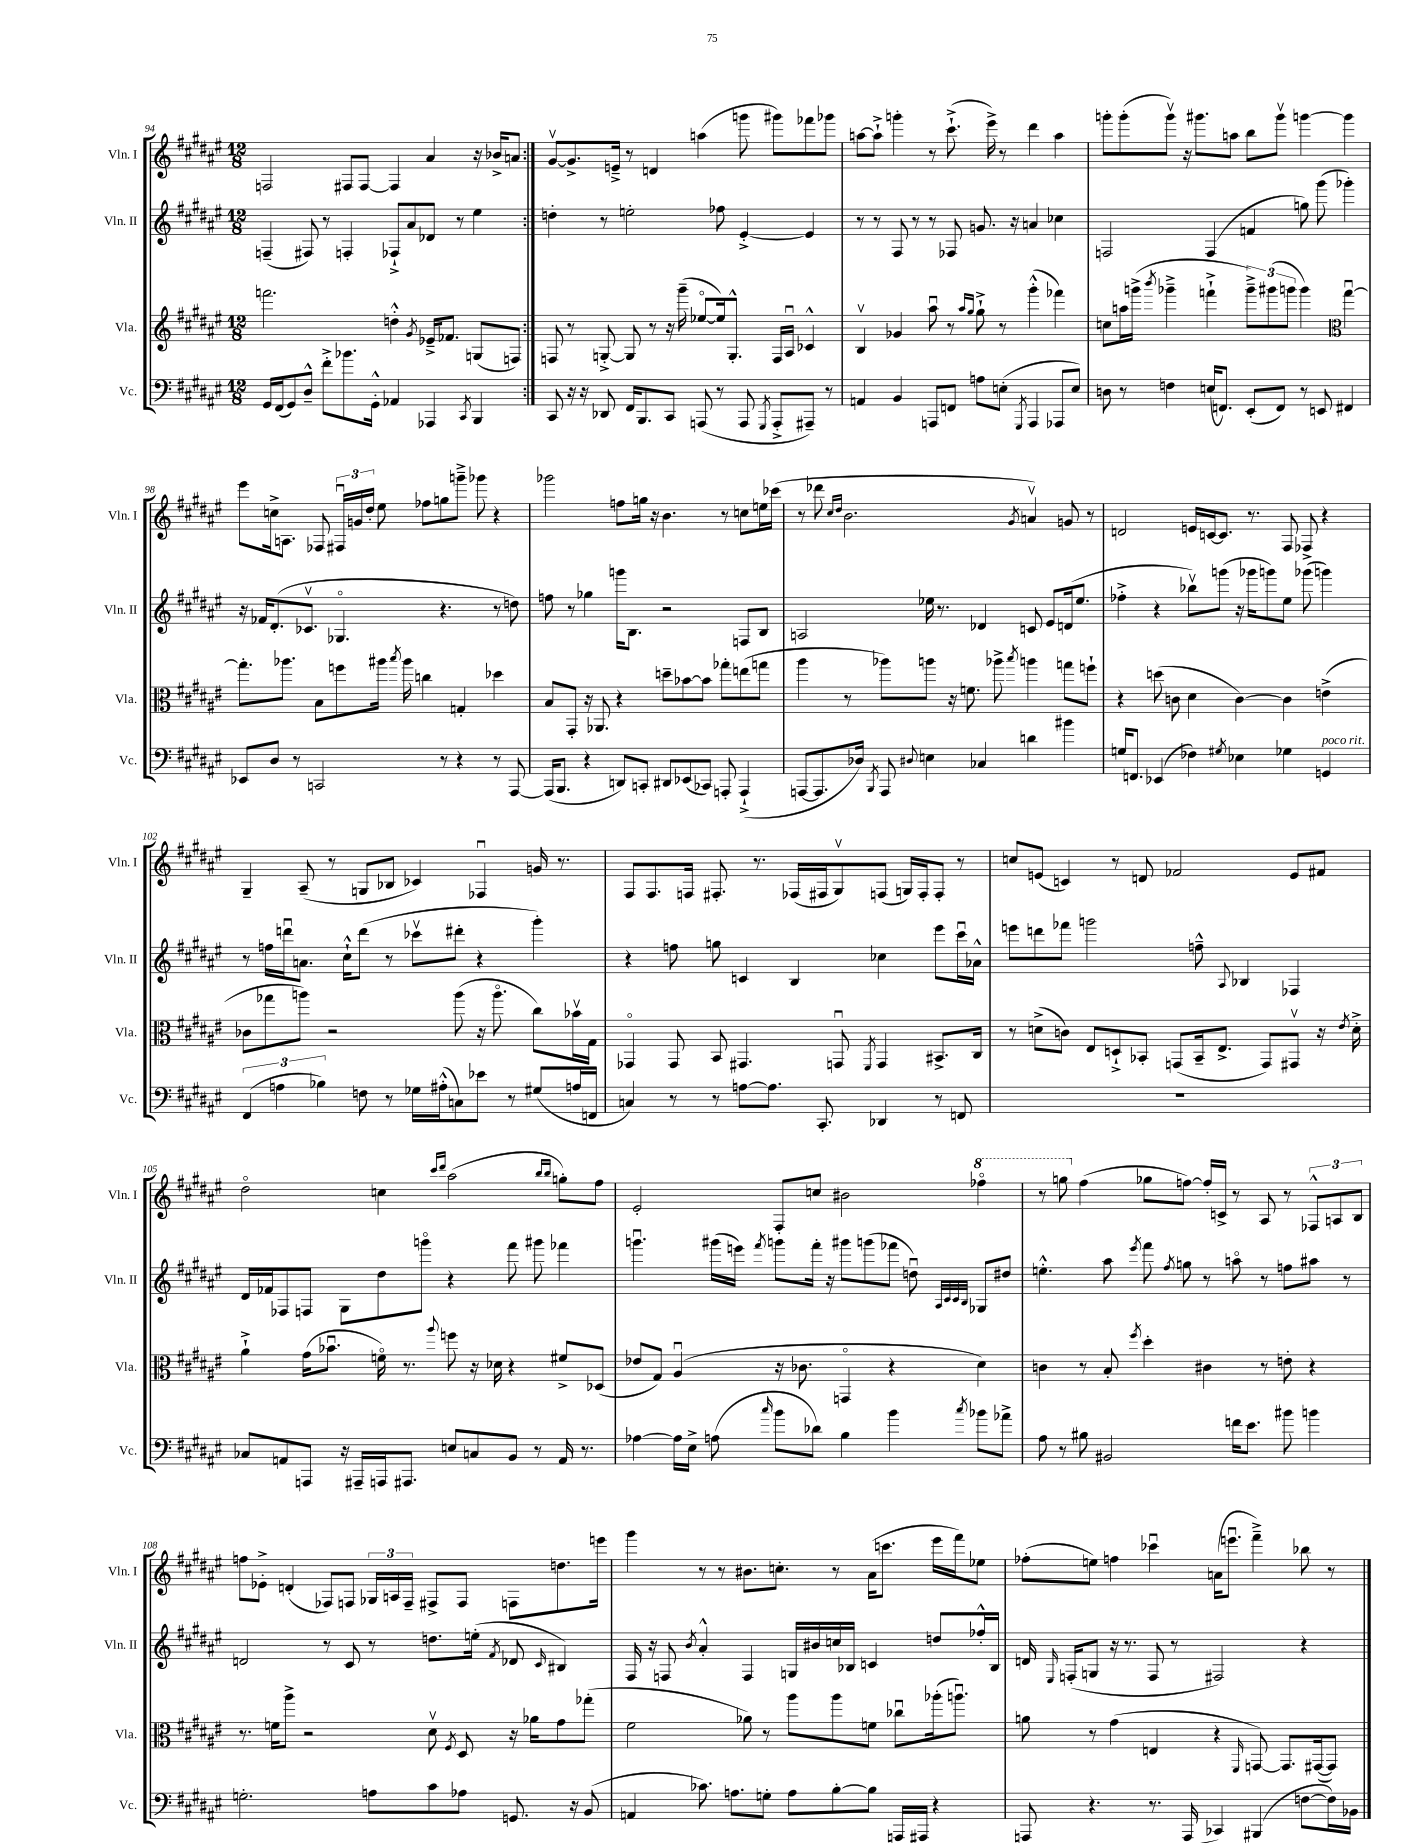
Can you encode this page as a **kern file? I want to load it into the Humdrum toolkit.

**kern	**kern	**kern	**kern
*part4	*part3	*part2	*part1
*staff4	*staff3	*staff2	*staff1
*I"Vc.	*I"Vla.	*I"Vln. II	*I"Vln. I
*I'Vc.	*I'Vla.	*I'Vln. II	*I'Vln. I
*clefF4	*clefG2	*clefG2	*clefG2
*k[f#c#g#d#a#e#]	*k[f#c#g#d#a#e#]	*k[f#c#g#d#a#e#]	*k[f#c#g#d#a#e#]
*M12/8	*M12/8	*M12/8	*M12/8
=94	=94	=94	=94
16GG#/LL	2.fffn\	(4Fn~/	2Fn/
(16FF#/J	.	.	.
8GG#/)	.	.	.
8D#~^^/J	.	8F#X/)	.
8f#'^\L	.	8r	.
8.b-X\	.	4Fn'/	8F#X/L
.	.	.	[8F#/J
16GG#'^^\Jk	.	.	.
4AA-X/	4ddn'^^\	8F-X`^/L	4F#/]
.	.	8a#/	.
.	8qg#/	.	.
4AAA-X/	16e-X~^/KL	8d-X/J	4a#/
.	8.f-X/J	.	.
.	.	8r	.
8qCC#/	.	.	.
4BBB/	(8Gn/L	4ee#\	16r
.	.	.	16b-X^/KL
.	8Fn/J)	.	8an/J
=95:|!	=95:|!	=95:|!	=95:|!
8CC#/	8Fn/	4ddn'\	[8g#v/L
16r	8r	.	8.g#^/]
16r	.	.	.
8DD-X/	[8Gn'^/	8r	.
.	.	.	16en~^/Jk
16FF#/KL	8G/]	2een'\	8r
8.BBB/	.	.	.
.	8r	.	4dn/
8CC#/J	16r	.	.
.	(16ggg#~\	.	.
(8AAAn/	[8ee-X/L	.	(4aan\
8r	16ee-/k])	8ff-X\	.
.	8.G'^^/J	.	.
8AAA/	.	[4e#'^/	8gggn\
8qGGG#/	.	.	.
8AAA'^/L	16F/LL	.	8ggg#X\L)
.	16A#u/JJ	.	.
8AAA#X~/J)	4c-X^^/	4e#/]	8fff-X\
8r	.	.	8ggg-X\J
=96	=96	=96	=96
4AAn/	4Bv/	8r	[8aan\L
.	.	8r	8aa`^\J]
4BB/	4g-X/	8F#/	4gggn'\
.	.	8r	.
8AAAn/L	8aa#u\	8r	8r
8FFn/J	8r	8F-X/	(8.ccc#`^\
.	16qqaa#/LL	.	.
.	16qqgg#/JJ	.	.
8An\L	8gg#`^\	8.gn/	.
.	.	.	16eee#^\)
(8En'\J	8r	.	8r
.	.	16r	.
8qGGG#/	.	.	.
4AAA/	(4ggg#'^^\	4an/	4ddd#\
8AAA-X/L	4fff-X\)	4cc-X\	4aa\
8E/J)	.	.	.
=97	=97	=97	=97
8Dn\	8ccn\L	2Fn/	8gggn'\L
8r	16aan\L	.	(8ggg'\
.	(16gggn^\JJ	.	.
.	8qbbb/	.	.
4Fn\	4ggg-X~^\	.	8gggv\J)
.	.	.	16r
.	.	.	8.ggg#X\L
(16En/KL	4fffn`^\	(4F/	.
8.FFn/J)	.	.	.
.	.	.	8aan\J
(8EE#'/L	12ggg-~^\L)	4fn/	8bb\L
.	(12ggg#X\	.	.
8FF/J)	.	.	8ggg#v\J
.	12gggn\J	.	.
8r	4ggg\)	8ggn\)	[4gggn\
8EEn/	.	(8ggg#\	.
*	*clefC3	*	*
4FF#X/	[4gg#u\	4ggg-X'\)	4ggg\]
!!LO:LB:g=z
=98	=98	=98	=98
8EE-X/L	8.gg#'\L]	16r	8eee#\L
.	.	16f-X/KL	.
8D#/J	.	(8.d#'/	16ccn^\k
.	8.aa-X\J	.	8.An\J
8r	.	.	.
.	.	8.c-Xv/J	.
2CCn/	8B\L	.	8F-X/
.	8ffn\	4.G-X/	24F#Xu/LL
.	.	.	24gn/
.	.	.	24dd#'/JJ
.	16aa#X\Jk	.	8ee#\
.	8qbb/	.	.
.	16aa#\	.	.
.	4ccn\	.	8ff-X\L
8r	.	4.r	8ggn\
4r	4Gn'/	.	8gggn~^\J
.	.	.	8ggg-X\
8r	4dd-X\	8r	4r
[8AAA#/	.	8ddn\)	.
=99	=99	=99	=99
(16AAA#/KL]	8B/L	8ffn\	2ggg-X\
8.BBB/J	.	.	.
.	8GG#'/J	8r	.
4r	16r	4gg-X\	.
.	8.AA-X/	.	.
8DDn/L)	4r	16gggn\KL	8ffn\L
.	.	8.B\J	.
8CCn'/J	.	.	16ggn\Jk
.	.	.	16r
8DD#X/L	8ddn~\L	2r	4.b\
(8EE-X/	[8b-X\	.	.
8CC-X/J)	8b-\J]	.	.
8AAAn'/	8gg-X'\L	.	8r
(4AAA`^/	(8een\	8Fn/L	8ccn\L
.	8ggn\J	8B/J	16een\L
.	.	.	(16ccc-X\JJ
=100	=100	=100	=100
[8AAAn/L	4aa#\	2An/	8r
8.AAA/]	.	.	8ddd-X\
.	.	.	16qqcc#/LL
.	.	.	16qqdd#/JJ
.	8r	.	2.b\
16D-X/Jk)	.	.	.
8qBBB/	.	.	.
8AAA/	8aa-X\L)	.	.
8qqD#X/	.	.	.
4En\	8aan\J	16ee-X\	.
.	.	8.r	.
.	16r	.	.
.	8.fn\	.	.
4C-X/	.	4d-X/	.
.	8aa-X^\	.	.
.	8qbb/	.	8qg#/
4dn\	4aan\	8cn/	4anv/)
.	.	8e#/L	.
4b#X\	8ggn\L	(16dn/k	8gn/
.	.	8.ee-/J	.
.	8ffn`\J	.	8r
=101	=101	=101	=101
16Gn/KL	4r	4ff-X'^\	2dn/
8.FFn/J	.	.	.
(4EE-X/	(8ddn\	4r	.
.	8cn\	.	.
4F-X\)	4d#\	8bb-Xv\L)	16en/LL
.	.	.	[16cn/J
.	.	(8gggn\J	8.c/J]
8qG#X/	.	.	.
4E-X\	[4c\)	16r	.
.	.	16ggg-X\KL	8.r
.	.	8gggn\)	.
4G-X\	4c\]	8ee#\J	8F#/
.	.	(8ggg-X\	8F-X^/
!LO:TX:a:i:t=poco rit.	!	!	!
4GGn/	(4en^\	4gggn\)	4r
!!LO:LB:g=z
=102	=102	=102	=102
(6FF#/	8c-X\L	8r	4G#~/
.	8gg-X\	16ffn\LL	.
6An\	.	.	.
.	.	16dddnu\J	.
.	8aan\J)	8.an\J	(8A#~/
6B-X\)	.	.	.
.	2r	.	8r
.	.	16cc#`^^\KL	.
8Fn\	.	(8ddd\J	8Gn/L
8r	.	8r	8B-X/J
16G-X\LL	.	8ccc-Xv\L	4c-X/)
(16A#X'^^\J	.	.	.
8Cn\)	(8aa\	8ddd#X'\J	.
8e-X\J	16r	4r	4F-Xu/
.	8.aa\	.	.
8r	.	.	.
(8G#X/L	8cc#\L)	4ggg#'\)	16gn/
.	.	.	8.r
16An/L	16b-Xv\L	.	.
16FFn/JJ	16G#\JJ	.	.
=103	=103	=103	=103
4Cn/)	4GG-X/	4r	8F#/L
.	.	.	8.F#/
8r	8GG-/	8ffn\	.
.	.	.	16Fn/Jk
8r	8BB/	8ggn\	8.F#X'/
[8An\L	4.GG#X/	4cn/	.
.	.	.	8.r
8.A\J]	.	.	.
.	.	4B/	(16F-X/LL
8.CC#'/	.	.	16F#X/J
.	8GGnu/	.	8G#v/)
.	8qFF#/	.	.
4DD-X/	4GG/	4cc-X\	(8Fn/J
.	.	.	16Gn/LL)
.	.	.	16F'/J
8r	8.BB#X^/L	8eee#\L	8F'/J
8FFn/	.	16ccc#u\L	8r
.	16C#/Jk	16a-X^^\JJ	.
=104	=104	=104	=104
1.r	8r	8eeen\L	8ccn/L
.	(8dn^\L	8dddn\	(8en/J
.	8cn\J)	8fff-X\J	4cn/)
.	8E#/L	2gggn\	.
.	8Dn`^/	.	8r
.	8BB-X'/J	.	8dn/
.	(8GGn/L	.	2f-X/
.	16BB-~/k	8ffn~^^\	.
.	8.E#^/J	.	.
.	.	8qqA#/	.
.	.	4B-X/	.
.	8GG/L)	.	.
.	8GG#Xv/J	4F-X/	8e/L
.	16r	.	8f#X/J
.	8qe#/	.	.
.	16d'^\	.	.
!!LO:LB:g=z
=105	=105	=105	=105
8C-X/L	4a#`^\	16d#/LL	2dd#\
.	.	16f-X/J	.
8AAn/	.	8F-X/	.
8AAAn/J	(16g#\KL	8Fn/J	.
.	8.b-Xu\J	.	.
16r	.	8G#\L	.
16AAA#X~/LL	.	.	.
16AAAn/J	16fn\)	8dd#\	4ccn\
8.AAA#X/J	8.r	.	.
.	.	8gggn\J	.
.	.	.	16qqccc#/LL
.	8qqaa#/	.	16qqddd#/JJ
8En/L	8ffn\	4r	(2aa#\
8Cn/	16r	.	.
.	16d-X\	.	.
8BB/J	4r	8fff#\	.
8r	.	8ggg#X\	.
.	.	.	16qqbb/LL
.	.	.	16qqbb/JJ
16AA/	8f#X^/L	4fff-X\	8ggn'\L)
8.r	.	.	.
.	(8D-X/J	.	8ff#\J
=106	=106	=106	=106
[4A-X\	8e-X/L	4.gggnu\	2e#'/
.	8G#/J)	.	.
16A-\LL]	(4A#u/	.	.
16E#^\JJ	.	.	.
(8An\	.	(16ggg#X\LL	.
.	.	16eeen\JJ)	.
16qqcc#/	.	8qfff#/	.
8b\L	16r	8gggn\L	8F#'/L
.	8.c-X\	.	.
8d-X\J)	.	16fff#'\Jk	8ccn/J
.	.	16r	.
4B\	4GGn/	8ggg#X\L	2b#X\
.	.	(8gggn\	.
4b\	4r	8fff-X\J	.
.	.	8ddnu\)	.
.	.	32qqA#/LLL	.
.	.	32qqc#/	.
.	.	32qqc#/	.
8qcc#/	.	32qqB/JJJ	.
*	*	*	*8va
8b-X\L	4d#\)	8G-X/L	4fff-X\
8a-X^\J	.	8dd#X/J	.
=107	=107	=107	=107
8A#\	4cn\	4.een'^^\	8r
8r	.	.	8gggn\
*	*	*	*X8va
8B#X\	8r	.	(4ff#\
2BB#X/	8B'/	8aa#\	.
.	8qff#/	8qeee#/	.
.	4dd#'\	8fff#\	8gg-X\L
.	.	8qff#/	.
.	.	8ggn\	[8ffn\J)
.	4c#X\	8r	16ff'/LL]
.	.	.	16cn^/JJ
16fn\KL	.	8aan\	8r
8.e#\J	.	.	.
.	8r	8r	8A#/
8b#X\	8en'\	8ffn\L	8r
4bn\	4r	8aa#X\J	12F-X^^/L
.	.	.	12An/
.	.	8r	.
.	.	.	12B/J
!!LO:LB:g=z
=108	=108	=108	=108
2.Gn'\	8.r	2dn/	8ffn\L
.	.	.	8e-X'^\J
.	16fn\KL	.	.
.	8aa#^\J	.	(4dn'/
.	2r	.	.
.	.	8r	8F-X/L)
.	.	8c#/	8Fn/J
8An\L	.	8r	24G-X/LL
.	.	.	24An/
.	.	.	24F~/JJ
8c#\	8d#v\	8.ddn\L	8F#X^/L
.	8qF#/	.	.
8A-X\J	8D#/	.	8F#/J
.	.	(16een'\Jk	.
.	.	8qf#/	.
8.GGn/	16r	8d-X/	8Fn\L
.	16a-X\KL	.	.
.	.	16qqc#/	.
.	8g#\	4B#X/)	8.ddn\
16r	.	.	.
(8BB/	(8gg-X'\J	.	.
.	.	.	16eeen\Jk
=109	=109	=109	=109
4AAn/	2f#\	16F#/	4ggg#\
.	.	16r	.
.	.	8Fn/	.
.	.	8qb/	.
8.c-X\)	.	4a#'^^/	8r
.	.	.	8r
8.An\L	.	.	.
.	8a-X\)	4F/	8.b#X\L
8Gn'\J	8r	.	.
.	.	.	8.ccn'\J
8A\L	8aa#\L	16Gn/LL	.
.	.	16b#X/	.
[8B'\	8aa#\	16ccn/	8r
.	.	16B-X/JJ	.
8B\J]	8fn\J	4cn/	(16a#\KL
.	.	.	8.cccn\J
16AAAn/LL	8cc-Xu\L	.	.
(16AAA#X/JJ	.	.	.
4r	(16aa-X'\k	8ddn/L	16eee#\LL
.	8.aanu\J)	.	16fff#\J)
.	.	16ff-X'^^/L	8ee-X\J
.	.	16B-/JJ	.
=110	=110	=110	=110
8AAAn/	8an\	16dn/	(8ff-X'\L
.	.	16qqE#/	.
.	.	(16Fn'/KL	.
4.r	8r	8Gn/J	8een\J)
.	(4g#\	16r	4ffn\
.	.	8.r	.
8.r	4En/	8F/	4ccc-Xu\
.	.	8r	.
16AAA/	.	.	.
4CC-X/)	4r	2F#X/)	(16an\KL
.	.	.	8.eeenu\J
.	16qqFF#/	.	.
(4BBB#X/	[8GGn/)	.	4fff#~^\)
.	8.GG/L]	.	.
[8Fn\L	.	4r	8bb-X\
.	([16GG#X/k	.	.
16F\L])	8GG#/J])	.	8r
16BB-X\JJ	.	.	.
==	==	==	==
*-	*-	*-	*-
